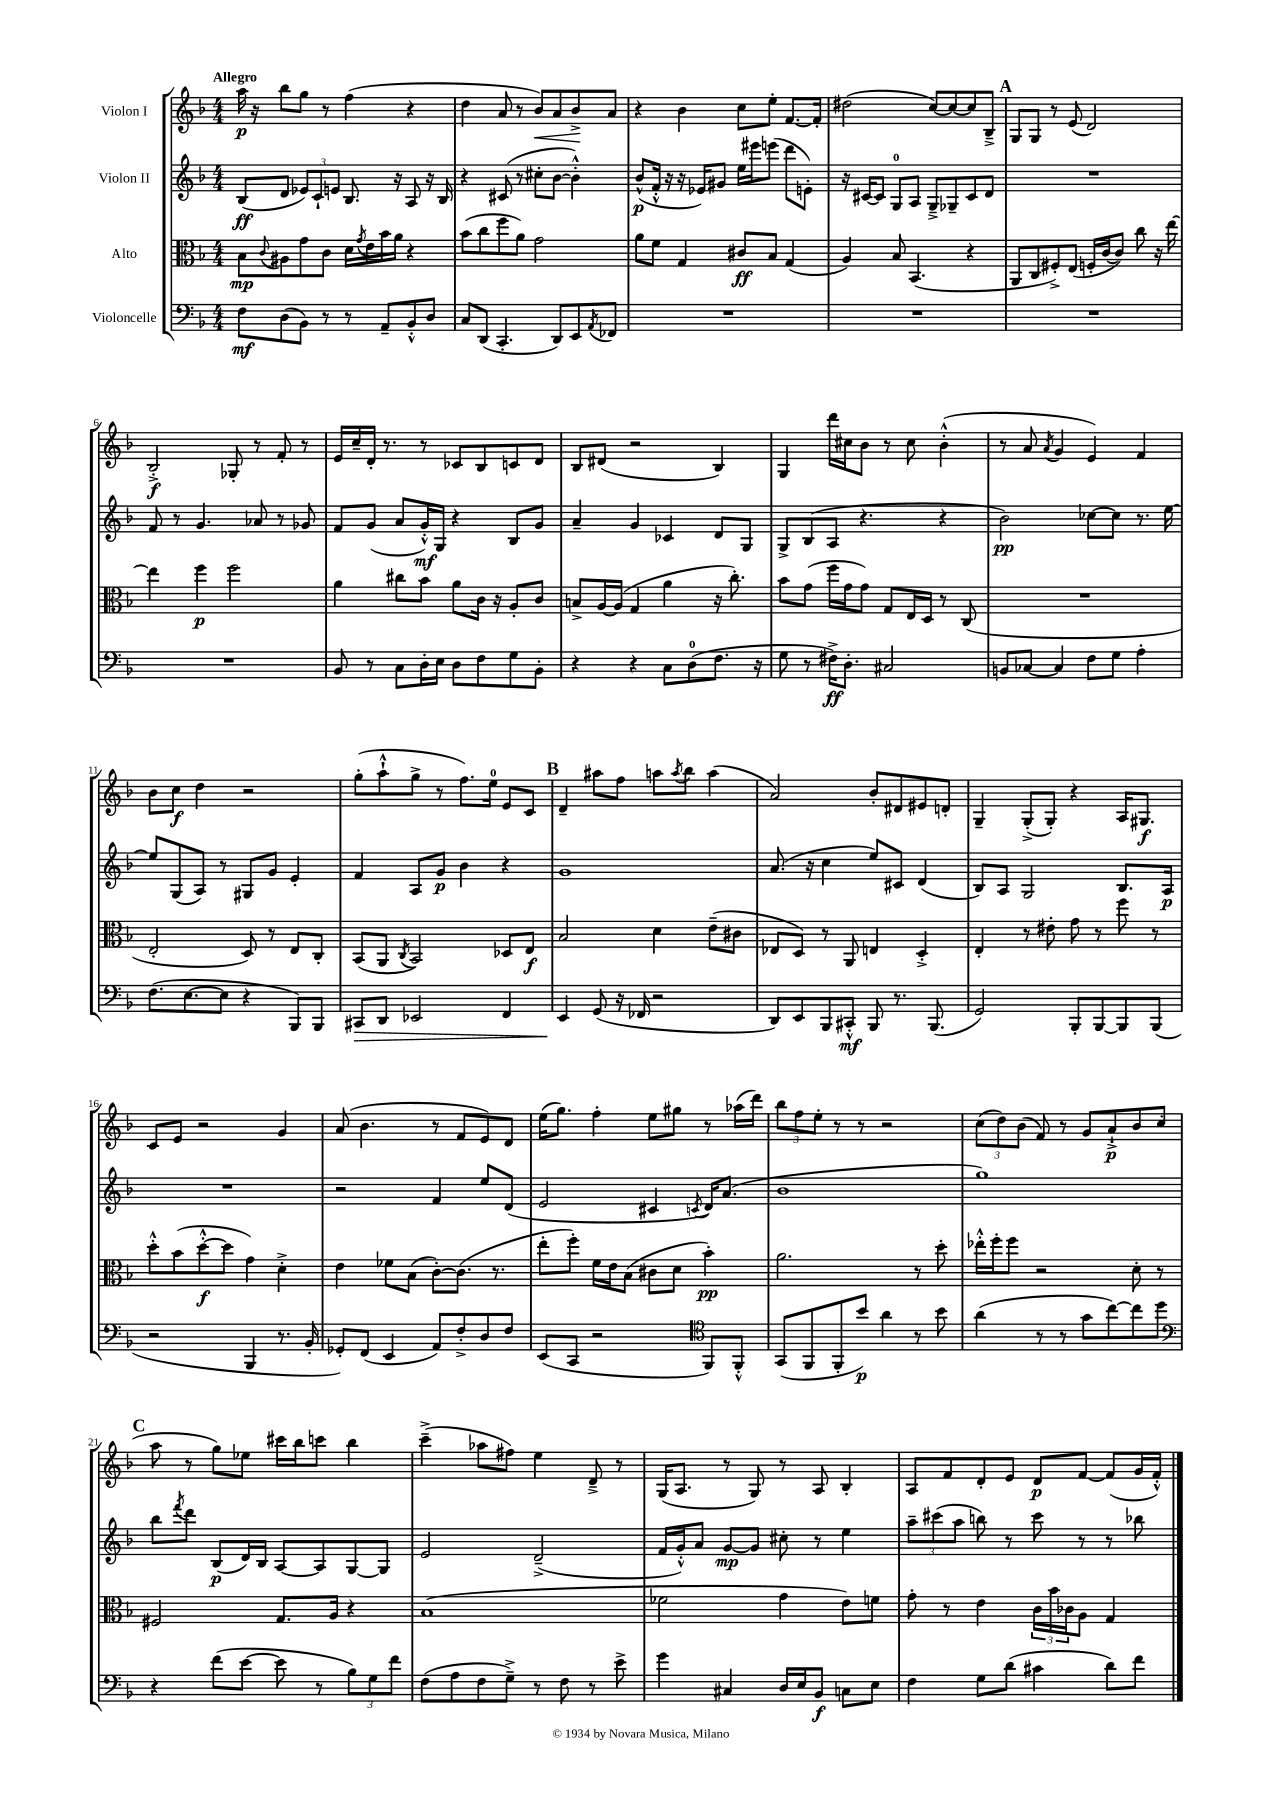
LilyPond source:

<<
\new StaffGroup <<
\new Staff = "s0" \with { instrumentName = "Violon I" } {
    \clef treble \key f \major \numericTimeSignature \time 4/4 \tempo "Allegro"
    a''16\p r16 bes''8 g''8 r8 f''4( r4 |
    d''4 a'8 r8 bes'8\<) a'8 bes'8->\! a'8 |
    r4 bes'4 c''8 e''8-. f'8.~ f'16-. |
    dis''2( c''8~) c''8~ c''8 bes8---> |
    \mark \markup { \bold "A" } g8 g8 r8 e'8( d'2) |
    bes2-.->\f ges8-. r8 f'8-. r8 |
    e'16 c''16-- d'16-. r8. r8 ces'8 bes8 c'8 d'8 |
    bes8 dis'8( r2 bes4) |
    g4 d'''16 cis''16 bes'8 r8 cis''8 bes'4-.-^( |
    r8 a'8 \acciaccatura { a'8 } g'4 e'4) f'4 |
    bes'8 c''8\f d''4 r2 |
    g''8-.( a''8-!-^ g''8-> r8 f''8.) e''16-0 e'8 c'8 |
    \mark \markup { \bold "B" } d'4-- ais''8 f''8 a''8 \acciaccatura { a''8 } bes''8 a''4( |
    a'2) bes'8-. dis'8 eis'8 d'8-. |
    g4-- g8-.->( g8-.) r4 a16 gis8.\f |
    c'8 e'8 r2 g'4 |
    a'8( bes'4. r8 f'8 e'8) d'8 |
    e''16( g''8.) f''4-. e''8 gis''8 r8 aes''16( d'''16) |
    \tuplet 3/2 { bes''8 f''8 e''8-. } r8 r8 r2 |
    \tuplet 3/2 { c''8( d''8) bes'8( } f'8) r8 g'8 a'8-!->\p bes'8 c''8( |
    \mark \markup { \bold "C" } a''8 r8 g''8) ees''8 cis'''16 bes''16 c'''8 bes''4 |
    c'''4--->( aes''8 fis''8) e''4 d'8---> r8 |
    g16( a8. r8 g8) r8 a8 bes4-. |
    a8 f'8 d'8-. e'8 d'8\p f'8~ f'8( g'16 f'16-.-^) \bar "|." |
}
\new Staff = "s1" \with { instrumentName = "Violon II" } {
    \clef treble \key f \major \numericTimeSignature \time 4/4
    bes8\ff( d'8 \tuplet 3/2 { ees'8) c'8-! e'8 } bes8. r16 a8 r16 bes16 |
    r4 cis'8( r8 cis''8-. bes'8~ bes'4-.-^) |
    bes'8-^\p( f'16-.-^ r16 r16 ees'16) gis'8 e''16 eis'''16 e'''8( d'''8 e'8-.) |
    r16 cis'16~ cis'8 g8-0 a8 g8---> ges8-- cis'8 d'8 |
    \mark \markup { \bold "A" } R1 |
    f'8 r8 g'4. aes'8 r8 ges'8 |
    f'8 g'8( a'8 g'16-.-^\mf) g16 r4 bes8 g'8 |
    a'4-- g'4 ces'4 d'8 g8 |
    g8-> bes8( a8 r4. r4 |
    bes'2\pp) ces''8~ ces''8 r8. e''16~ |
    e''8 g8( a8) r8 gis8 g'8 e'4-. |
    f'4 a8 g'8\p bes'4 r4 |
    \mark \markup { \bold "B" } g'1 |
    a'8.( r16 c''4 e''8) cis'8 d'4( |
    bes8) a8 g2 bes8. a16\p |
    R1 |
    r2 f'4 e''8 d'8( |
    e'2 cis'4 \acciaccatura { c'8 } d'16) a'8.( |
    bes'1 |
    g''1) |
    \mark \markup { \bold "C" } bes''8 \acciaccatura { f'''8 } d'''8 bes8\p( d'16) bes16 a8~ a8 g8~ g8 |
    e'2 d'2--->( |
    f'16 g'16-.-^) a'8 g'8~\mp g'8 cis''8-. r8 e''4 |
    \tuplet 3/2 { a''8-- cis'''8( a''8 } b''8) r8 cis'''8 r8 r8 bes''8 \bar "|." |
}
\new Staff = "s2" \with { instrumentName = "Alto" } {
    \clef alto \key f \major \numericTimeSignature \time 4/4
    bes8\mp \appoggiatura { c'8 } ais8 g'8 c'8 d'16 \acciaccatura { g'8 } e'16 bes'16 a'16 r4 |
    bes'8( c''8 f''8 a'8) g'2 |
    a'8 f'8 g4 cis'8\ff bes8 g4( |
    a4) bes8 bes,4.( r4 |
    \mark \markup { \bold "A" } a,8 c8 fis8-.->) e8( f16-. c'16~ c'8) c''8 r16 e''16~ |
    e''4 f''4\p f''2 |
    a'4 cis''8 bes'8 a'8 c'16 r16 a8-. c'8 |
    b8-> a16~ a16( g4 a'4 r16 c''8.-.) |
    bes'8 g'8( f''16 g'16 g'8) g8 e16 d16 r8 c8( |
    R1 |
    e2-. d8) r8 e8 c8-. |
    bes,8( a,8 \acciaccatura { c8 } bes,2) des8 e8\f |
    \mark \markup { \bold "B" } bes2 d'4 e'8--( cis'8 |
    ees8 d8) r8 a,8 e4 d4-.-> |
    e4-. r8 eis'8-. g'8 r8 f''8 r8 |
    d''8-.-^ bes'8( d''8~-.-^\f d''8 g'4) d'4-.-> |
    e'4 fes'8 bes8( c'8~-.) c'8.( r8. |
    e''8-. f''8-.) f'16 e'16 bes8( cis'8 d'8 bes'4-.\pp) |
    a'2. r8 d''8-. |
    ees''16-.-^ f''16-. f''8 r2 d'8-. r8 |
    \mark \markup { \bold "C" } fis2 g8. a16 r4 |
    bes1( |
    fes'2 g'4 e'8) f'8 |
    g'8-. r8 e'4 \tuplet 3/2 { c'16 bes'16 ces'16 } a8 g4 \bar "|." |
}
\new Staff = "s3" \with { instrumentName = "Violoncelle" } {
    \clef bass \key f \major \numericTimeSignature \time 4/4
    f8\mf d8( bes,8) r8 r8 a,8-- bes,8-.-^ d8 |
    c8 d,8( c,4.-. d,8) e,8 \acciaccatura { a,8 } fes,8 |
    R1 |
    R1 |
    \mark \markup { \bold "A" } R1 |
    R1 |
    bes,8 r8 c8 d16-. e16 d8 f8 g8 bes,8-. |
    r4 r4 c8 d8-0( f8. r16 |
    g8 r8 fis16->\ff) d8.-. cis2 |
    b,8 ces8~ ces4 f8 g8 a4-. |
    f8.( e8.~ e8 r4 bes,,8) bes,,8 |
    cis,8\> d,8 ees,2 f,4 |
    \mark \markup { \bold "B" } e,4\! g,8( r16 fes,16 r2 |
    d,8) e,8 bes,,8 cis,8-.-^\mf bes,,8 r8. bes,,8.( |
    g,2) bes,,8-. bes,,8~ bes,,8 bes,,8( |
    r2 bes,,4 r8. bes,16-. |
    ges,8-.) f,8( e,4 a,8) f8-.-> d8 f8 |
    e,8( c,8 r2 \clef tenor f,8) f,8-.-^ |
    g,8( f,8 f,8-. bes'8\p) a'4 r8 bes'8 |
    a'4( r8 r8 g'8 c''8~) c''8 d''8 |
    \mark \markup { \bold "C" } \clef bass r4 f'8( e'8~ e'8 r8 \tuplet 3/2 { bes8) g8 f'8 } |
    f8( a8 f8 g8--->) r8 f8 r8 e'8-> |
    g'4 cis4 d16 e16 bes,8\f c8 e8 |
    f4 g8 d'8( cis'4 d'8) f'8 \bar "|." |
}
>>
>>
